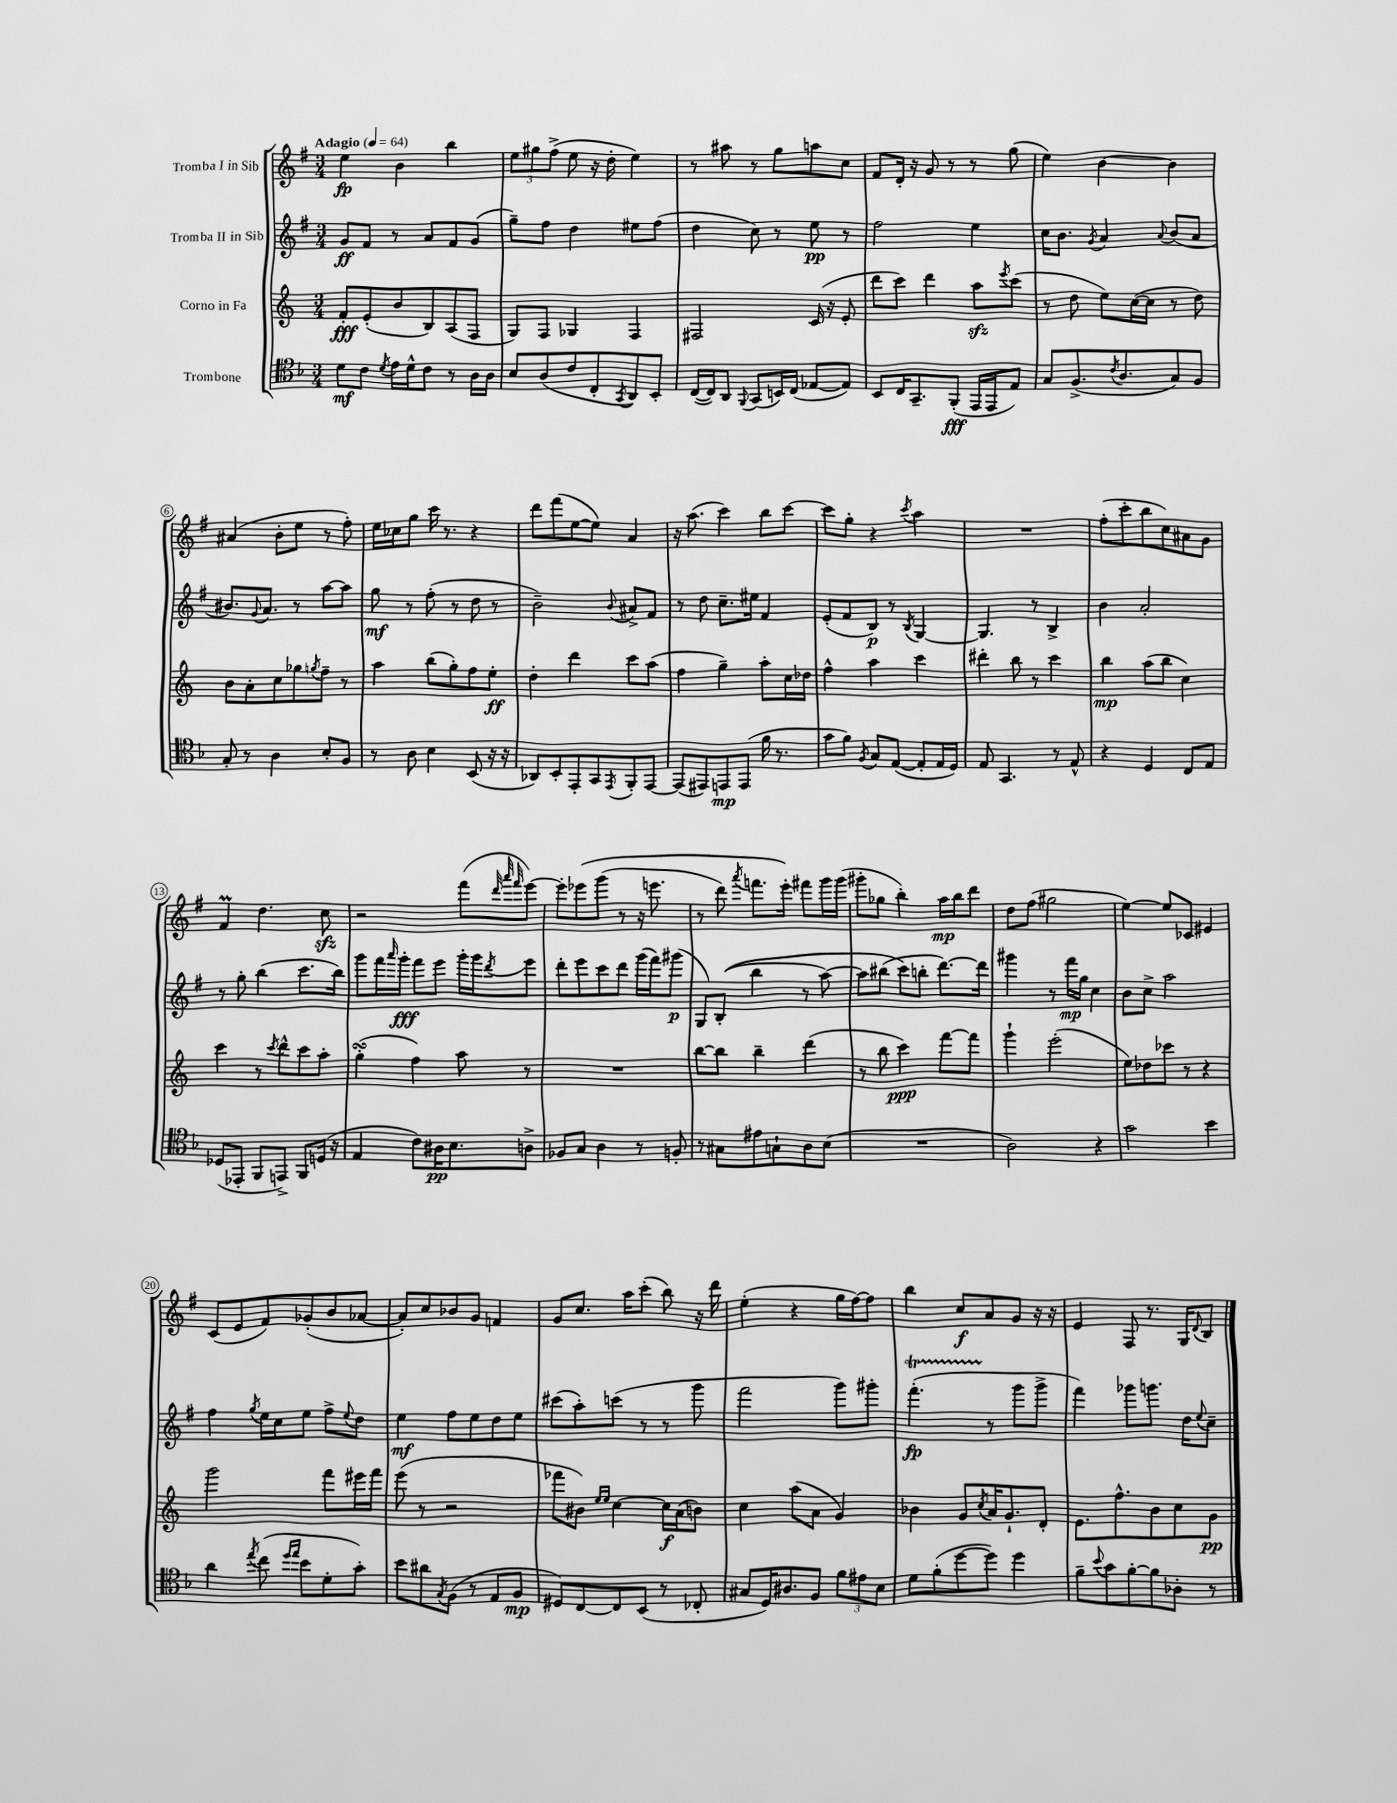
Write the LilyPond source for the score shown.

<<
\new StaffGroup <<
\new Staff = "s0" \with { instrumentName = "Tromba I in Sib" } {
    \clef treble \key g \major \numericTimeSignature \time 3/4 \tempo "Adagio" 4 = 64
    e''4\fp b'4 b''4 |
    \tuplet 3/2 { e''8 gis''8 fis''8->( } e''8 r16 d''16-. e''4) |
    r8 ais''8 r8 g''8 a''8 c''8 |
    fis'8 d'16-. r16 g'8 r8 r8 g''8( |
    e''4) b'4~ b'4 |
    ais'4( b'8-. e''8 r8 fis''8-.) |
    e''16 ces''16 g''8 c'''16 r8. r4 |
    d'''8 fis'''8( e''8~ e''8) a'4 |
    r16 a''8.( c'''4) b''8 c'''8~ |
    c'''8 g''8-. r4 \acciaccatura { c'''8 } a''4 |
    R2. |
    fis''8-.( c'''8-. b''8 c''8) ais'8 g'8 |
    fis'4\prall d''4. c''8\sfz |
    r2 fis'''8( \grace { d'''32 a'''32 fis'''32 } e'''8~) |
    e'''8-. ees'''8\( g'''8( r8 r16 e'''8. |
    r8 d'''8) \acciaccatura { a'''8 } f'''8. e'''16-.\) fis'''8 g'''16 g'''16( |
    gis'''8-. ges''8 b''4-.) a''16\mp b''16 d'''8 |
    d''8 fis''8( gis''2 |
    e''4~) e''8 ces'8 eis'4 |
    c'8( e'8 fis'8) ges'8-.( b'8 aes'8~ |
    aes'8-.) c''8 bes'8 g'8 f'4 |
    g'8 c''8. a''16 c'''8-.( b''8) r16 d'''16 |
    e''4-.( r4 g''16 fis''16~) fis''8 |
    b''4 c''8\f a'8 g'8 r16 r16 |
    e'4 fis8 r8. g16 \appoggiatura { d'8 } b8 \bar "|." |
}
\new Staff = "s1" \with { instrumentName = "Tromba II in Sib" } {
    \clef treble \key g \major \numericTimeSignature \time 3/4
    g'8\ff fis'8 r8 a'8 fis'8 g'8( |
    g''8--) fis''8 d''4 eis''8 fis''8( |
    d''4 c''8) r8 e''8\pp r8 |
    fis''2 e''4 |
    c''16 b'8. \acciaccatura { g'8 } a'4 \appoggiatura { a'8 } b'8( a'8 |
    bis'8.) \appoggiatura { g'8 } a'8. r8 a''8~ a''8 |
    g''8\mf r8 fis''8-.( r8 d''8 r8 |
    b'2--) \appoggiatura { b'8 } ais'8-> fis'8 |
    r8 d''8 c''8.-- eis''16 fis'4 |
    e'8-.( fis'8 b8\p) r8 \acciaccatura { b8 } g4~ |
    g4. r8 b4-> |
    b'4 a'2-. |
    r8 g''8-. b''4( c'''8. b''16) |
    g'''8 fis'''16 \grace { a'''16 } g'''16-.\fff fis'''8 e'''8 g'''16-. g'''16 \acciaccatura { d'''8 } e'''8 |
    d'''8-. e'''8 c'''8 d'''8 g'''16( fis'''16) gis'''8\p( |
    g8) b8-.(\( b''4 r8 a''8~) |
    a''8 bis''8( c'''8\) b''8-. d'''8.~) d'''16 |
    gis'''4 r8 fis'''16\mp g''16 c''4 |
    b'8 c''8-> a''2 |
    fis''4 \acciaccatura { g''8 } e''16 c''16 e''8 fis''8-> \appoggiatura { e''8 } d''8 |
    e''4\mf fis''8 e''8 d''8 e''8 |
    cis'''8( a''8-.) c'''8( r8 r8 g'''8 |
    fis'''2 g'''8) gis'''8-. |
    fis'''4.-.\startTrillSpan\fp( r8\stopTrillSpan g'''8 g'''8-> |
    fis'''4) ges'''8 g'''8. d''16 \appoggiatura { e''8 } c''8-- \bar "|." |
}
\new Staff = "s2" \with { instrumentName = "Corno in Fa" } {
    \clef treble \key c \major \numericTimeSignature \time 3/4
    f'8-.\fff e'8-.( b'8 b8) a8( f8 |
    g8) f8 ges4 f4 |
    fis2 c'16( r16 e'8-. |
    d'''8 c'''8) d'''4 a''8\sfz \acciaccatura { e'''8 } c'''8( |
    r8 d''8 e''8) c''16~( c''16 r8 d''8) |
    b'8 a'8-. c''8 ges''8 \acciaccatura { g''8 } f''8-- r8 |
    a''4 b''8( g''8-.) f''8 e''8-.\ff |
    d''4-. d'''4 c'''8 a''8( |
    f''4 g''4--) a''8-. c''16 des''16 |
    f''4-^ a''4 c'''4 |
    dis'''4-. b''8 r8 c'''4 |
    b''4\mp a''8( b''8 c''4) |
    c'''4 r8 \acciaccatura { c'''8 } d'''8-^ c'''8 a''8-. |
    g''4-.\turn( f''4) a''8 r8 |
    R2. |
    b''8~ b''8 b''4-- d'''4( |
    r8 b''8 c'''4\ppp) f'''8~ f'''8 |
    g'''4-! e'''2-.( |
    e''8) des''8 ces'''8 r8 r4 |
    g'''2 f'''8 eis'''16 f'''16 |
    e'''8( r8 r2 |
    fes'''8 bis'8) \grace { e''16 e''16 } c''4~ c''16\f a'16( b'8) |
    c''4 a''8( a'8 g'4) |
    bes'4 g'8 \acciaccatura { c''8 } a'16 g'8.-! d'8-. |
    e'8. f''8.-^ b'8 c''8 g'8\pp \bar "|." |
}
\new Staff = "s3" \with { instrumentName = "Trombone" } {
    \clef tenor \key f \major \numericTimeSignature \time 3/4
    d'8\mf c'8 \acciaccatura { d'8 } e'16 d'16-^ c'8 r8 a16 a16 |
    bes8 a8( c'8 c8-. \acciaccatura { g,8 } a,8) bes,8-. |
    c16~( c16) a,8 \appoggiatura { f,8 } g,8( b,16) c16( ees8~ ees8) |
    bes,8 c16 g,8.-- f,8-.\fff( e,16 e,16 e8) |
    g8 f8.->( \acciaccatura { c'8 } a8. g8) f8 |
    g8-. r8 a4 bes8-. f8 |
    r8 a8 bes4 bes,8( r16 r16 |
    aes,8) bes,8-. e,8-. g,8 \acciaccatura { e,8 } f,8-. e,8~ |
    e,8( eis,8) e,8\mp e,8( f'16 r8. |
    g'8 f'8) \acciaccatura { f8 } g8 e8~( e8-. e16 d16) |
    e8 g,4. r8 e8-^ |
    r4 d4 c8 e8 |
    des8( ees,8-. f,8 e,8->) f,8 d16( r16 |
    e4 c'8) ais16\pp bes8. a8-> |
    fes8 g8 a4 r8 f8-. |
    r8 gis8 eis'8 g8-! a8 bes8( |
    R2. |
    a2) r4 |
    g'2 bes'4 |
    a'4 \acciaccatura { e''8 } c''8( \grace { d''16 e''16 } bes'8 d'8-. g'8-.) |
    bes'8 ais'8 \acciaccatura { g8 } f8( r8 e8 f8\mp |
    dis8) c8~ c8 bes,8( r8 ces8-. |
    gis8 d16) ais8. f8 \tuplet 3/2 { f'8 eis'8 bes8 } |
    d'8 f'8-.( d''8~ d''8) d''4 |
    f'8-- \appoggiatura { bes'8 } g'8 f'8~-. f'8 aes8-. r8 \bar "|." |
}
>>
>>
\layout { \context { \Score \override BarNumber.stencil = #(make-stencil-circler 0.1 0.3 ly:text-interface::print) } }
